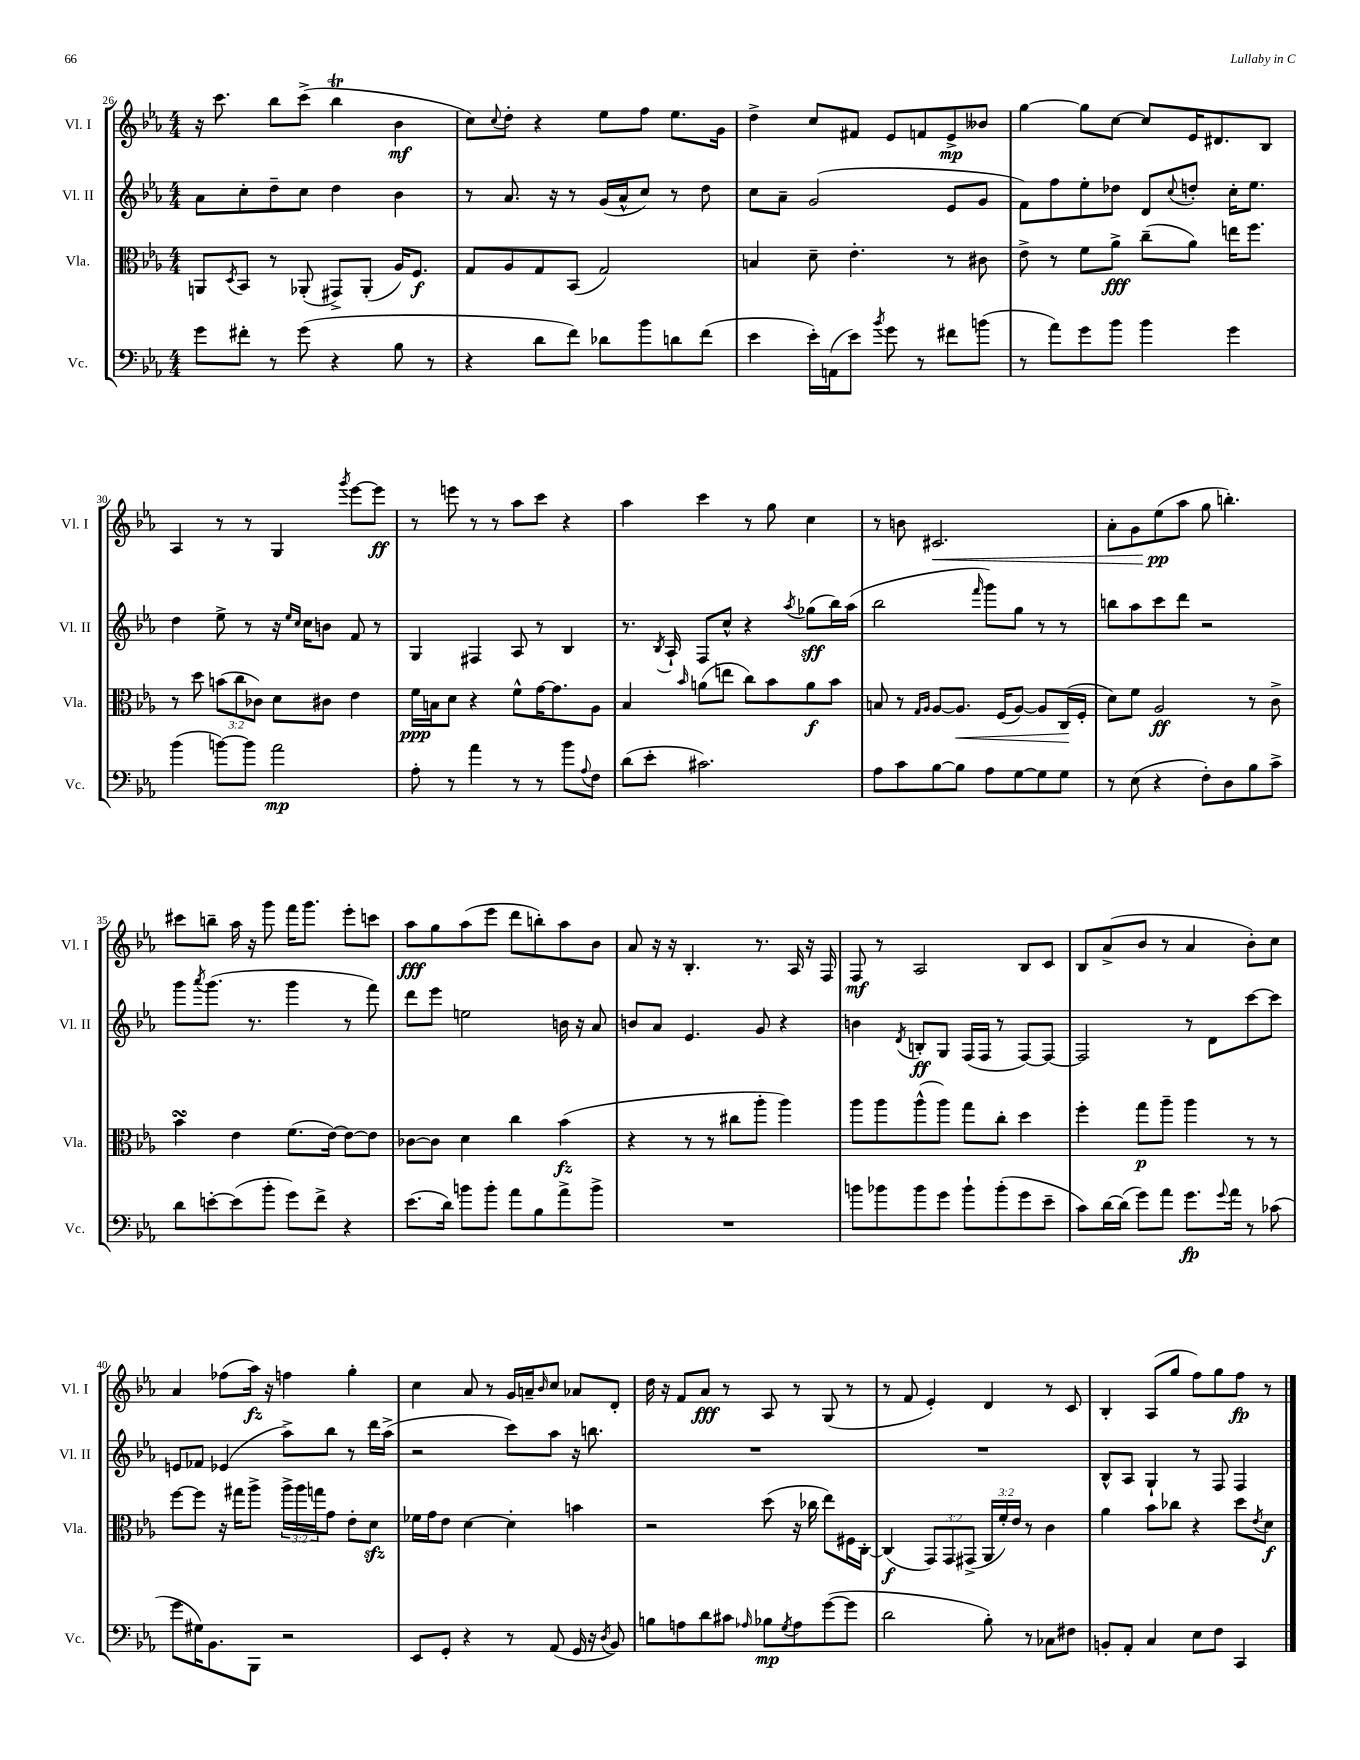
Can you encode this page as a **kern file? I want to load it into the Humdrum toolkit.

**kern	**kern	**kern	**kern
*staff4	*staff3	*staff2	*staff1
*clefF4	*clefC3	*clefG2	*clefG2
*k[b-e-a-]	*k[b-e-a-]	*k[b-e-a-]	*k[b-e-a-]
*M4/4	*M4/4	*M4/4	*M4/4
8g	8AA	8a-	16r
.	.	.	8.ccc
.	8qD	.	.
8f#'	8BB-	8cc'	.
8r	8r	8dd~	8bb-
(8g	(8AA-'	8cc	(8ccc^
4r	8GG#^)	4dd	4bb-
.	(8AA-'	.	.
8B-	16A-)	4b-	4b-
.	8.F	.	.
8r	.	.	.
=	=	=	=
4r	8G	8r	8cc)
.	.	.	8qqcc
.	8A-	8.a-	8dd'
8d	8G	.	4r
.	.	16r	.
8f)	(8BB-	8r	.
8d-	2G)	(16g	8ee-
.	.	16a-^^	.
8b-	.	8cc)	8ff
8d	.	8r	8.ee-
(8f	.	8dd	.
.	.	.	16g
=	=	=	=
4e-	4B	8cc	4dd^
.	.	8a-~	.
16e-')	8d~	(2g	8cc
(16AA	.	.	.
8e-)	4.e-'	.	8f#
8qb-	.	.	.
8g	.	.	8e-
8r	.	.	8f
8f#	8r	8e-	8e-^
(8b	8c#	8g	8b--
=	=	=	=
8r	8e-^	8f)	[4gg
8a-)	8r	8ff	.
8g	8f	8ee-'	8gg]
8b-	8a-^	8dd-	[8cc
4b-	(8cc~	8d	8cc]
.	.	8qqcc	.
.	8a-)	8dd'	16e-
.	.	.	8.d#
4g	16ee	16cc'	.
.	8.ff	8.ee-	.
.	.	.	8B-
=	=	=	=
(4b-	8r	4dd	4A-
.	8dd	.	.
[8b)	(12b	8ee-^	8r
.	12cc	.	.
8b]	.	8r	8r
.	12c-)	.	.
2a-	8d	16r	4G
.	.	16qqee-	.
.	.	16qqcc	.
.	.	16cc	.
.	8c#	8b	.
.	.	.	8qggg
.	4e-	8f	[8eee-
.	.	8r	8eee-]
=	=	=	=
8A-'	16f	4G	8r
.	16B	.	.
8r	8d	.	8eee
4a-	4r	4F#	8r
.	.	.	8r
8r	8f^^	8A-	8aa-
8r	[16g	8r	8ccc
.	8.g]	.	.
8b-	.	4B-	4r
8qqA-	.	.	.
8F	8A-	.	.
=	=	=	=
(8d	4B-	8.r	4aa-
8e-'	.	.	.
.	.	8qB-	.
.	.	16A-`	.
.	16qqb-	.	.
2.c#)	(8a	8F	4ccc
.	8ee	8cc^^	.
.	8cc)	4r	8r
.	8b-	.	8gg
.	.	8qaa-	.
.	8a	(8gg-	4cc
.	8b-	16bb-)	.
.	.	(16aa-	.
=	=	=	=
8A-	8B	2bb-	8r
8c	8r	.	8b
.	16qqG	.	.
.	16qqA-	.	.
[8B-	[8A-	.	2.c#
8B-]	8.A-]	.	.
.	.	16qqfff	.
8A-	.	8ggg)	.
.	(16F	.	.
[8G	[8A-)	8gg	.
8G]	8A-]	8r	.
8G	(16C	8r	.
.	16F'	.	.
=	=	=	=
8r	8d)	8bb	8a-'
(8E-	8f	8aa-	8g
4r	2A-	8ccc	(8ee-
.	.	8ddd	8aa-
8F')	.	2r	8gg
8D	.	.	4.bb')
8B-	8r	.	.
8c^	8c^	.	.
=	=	=	=
8d	4b-	8ggg	8ccc#
.	.	8qaaa-	.
[8e'	.	(8.ggg	8bb~
(8e]	4e-	.	16aa-
.	.	8.r	16r
8b-'	.	.	8ggg
8g)	(8.f	4ggg	16fff
.	.	.	8.ggg
8f^	.	.	.
.	[16e-)	.	.
4r	8e-_	8r	8eee-'
.	8e-]	8fff)	8ccc
=	=	=	=
(8.e-	[8c-	8ddd	8aa-
.	8c-]	8eee-	8gg
16d)	.	.	.
8b	4d	2ee	(8aa-
8b'	.	.	8eee-
8a-	4cc	.	8ddd
8B-	.	.	8bb')
8a-^	(4b-	16b	8aa-
.	.	16r	.
8b^	.	8a-	8b-
=	=	=	=
1r	4r	8b	8a-
.	.	8a-	16r
.	.	.	16r
.	8r	4.e-	4.B-'
.	8r	.	.
.	8cc#	.	.
.	8aa-'	8g	8.r
.	4aa-)	4r	.
.	.	.	16A-
.	.	.	16r
.	.	.	16F
=	=	=	=
8b	8aa-	4b	8F
8b-	8aa-	.	8r
.	.	8qd	.
8b-	(8aa-^^	8B'	2A-
8g	8aa-)	8G	.
8b-`	8gg	(16F	.
.	.	16F	.
(8b-'	8cc'	8r	.
8g	4dd	[8F)	8B-
8e-~	.	8F_	8c
=	=	=	=
8c)	4ff'	2F]	8B-
[16d	.	.	(8a-^
(16d]	.	.	.
8g)	8gg	.	8b-
8a-	8aa-~	.	8r
8.g	4aa-	8r	4a-
.	.	8d	.
8qqg	.	.	.
16a-	.	.	.
8r	8r	[8ccc	8b-')
(8c-	8r	8ccc]	8cc
=	=	=	=
8g	[8ff	8e	4a-
16G#)	8ff]	8f-	.
8.BB-	.	.	.
.	16r	(4e-	(8ff-
.	16gg#	.	.
8BBB-	8aa-^	.	16aa-)
.	.	.	16r
2r	24aa-^	8aa-^)	4ff
.	24aa-	.	.
.	24gg	.	.
.	8g	8bb-	.
.	8e-'	8r	4gg'
.	8d	16ddd	.
.	.	(16aa-^	.
=	=	=	=
8EE-	16f-	2r	4cc
.	16g	.	.
8GG'	8e-	.	.
4r	[4d	.	8a-
.	.	.	8r
8r	4d']	8ccc)	16g
.	.	.	16a~
.	.	.	16qqb-
(8AA-	.	8aa-	8cc
16GG	4b	16r	8a-
16r	.	8.bb	.
8qD	.	.	.
8BB-)	.	.	8d'
=	=	=	=
8B	2r	1r	16dd
.	.	.	16r
8A	.	.	8f
8d	.	.	8a-
8c#	.	.	8r
16qqA-	.	.	.
8B-	(8dd	.	8A-
8qG	.	.	.
8A-	16r	.	8r
.	16cc-	.	.
([8g	8ee-)	.	(8G
8g]	16F#	.	8r
.	[16C'	.	.
=	=	=	=
2d	(4C]	1r	8r
.	.	.	8f
.	12GG)	.	4e-')
.	12GG	.	.
.	(12GG#^	.	.
8B-')	24AA-	.	4d
.	24f')	.	.
.	24e-	.	.
8r	8r	.	.
8C-	4c	.	8r
8F#	.	.	8c
=	=	=	=
8BB'	4a-	8B-^^	4B-'
8AA-'	.	8A-	.
4C	8b-	4G`	(8A-
.	8cc-	.	8gg
8E-	4r	8r	8ff)
8F	.	8F	8gg
4CC	8dd	4F	8ff
.	8qe-	.	.
.	8d	.	8r
==	==	==	==
*-	*-	*-	*-
